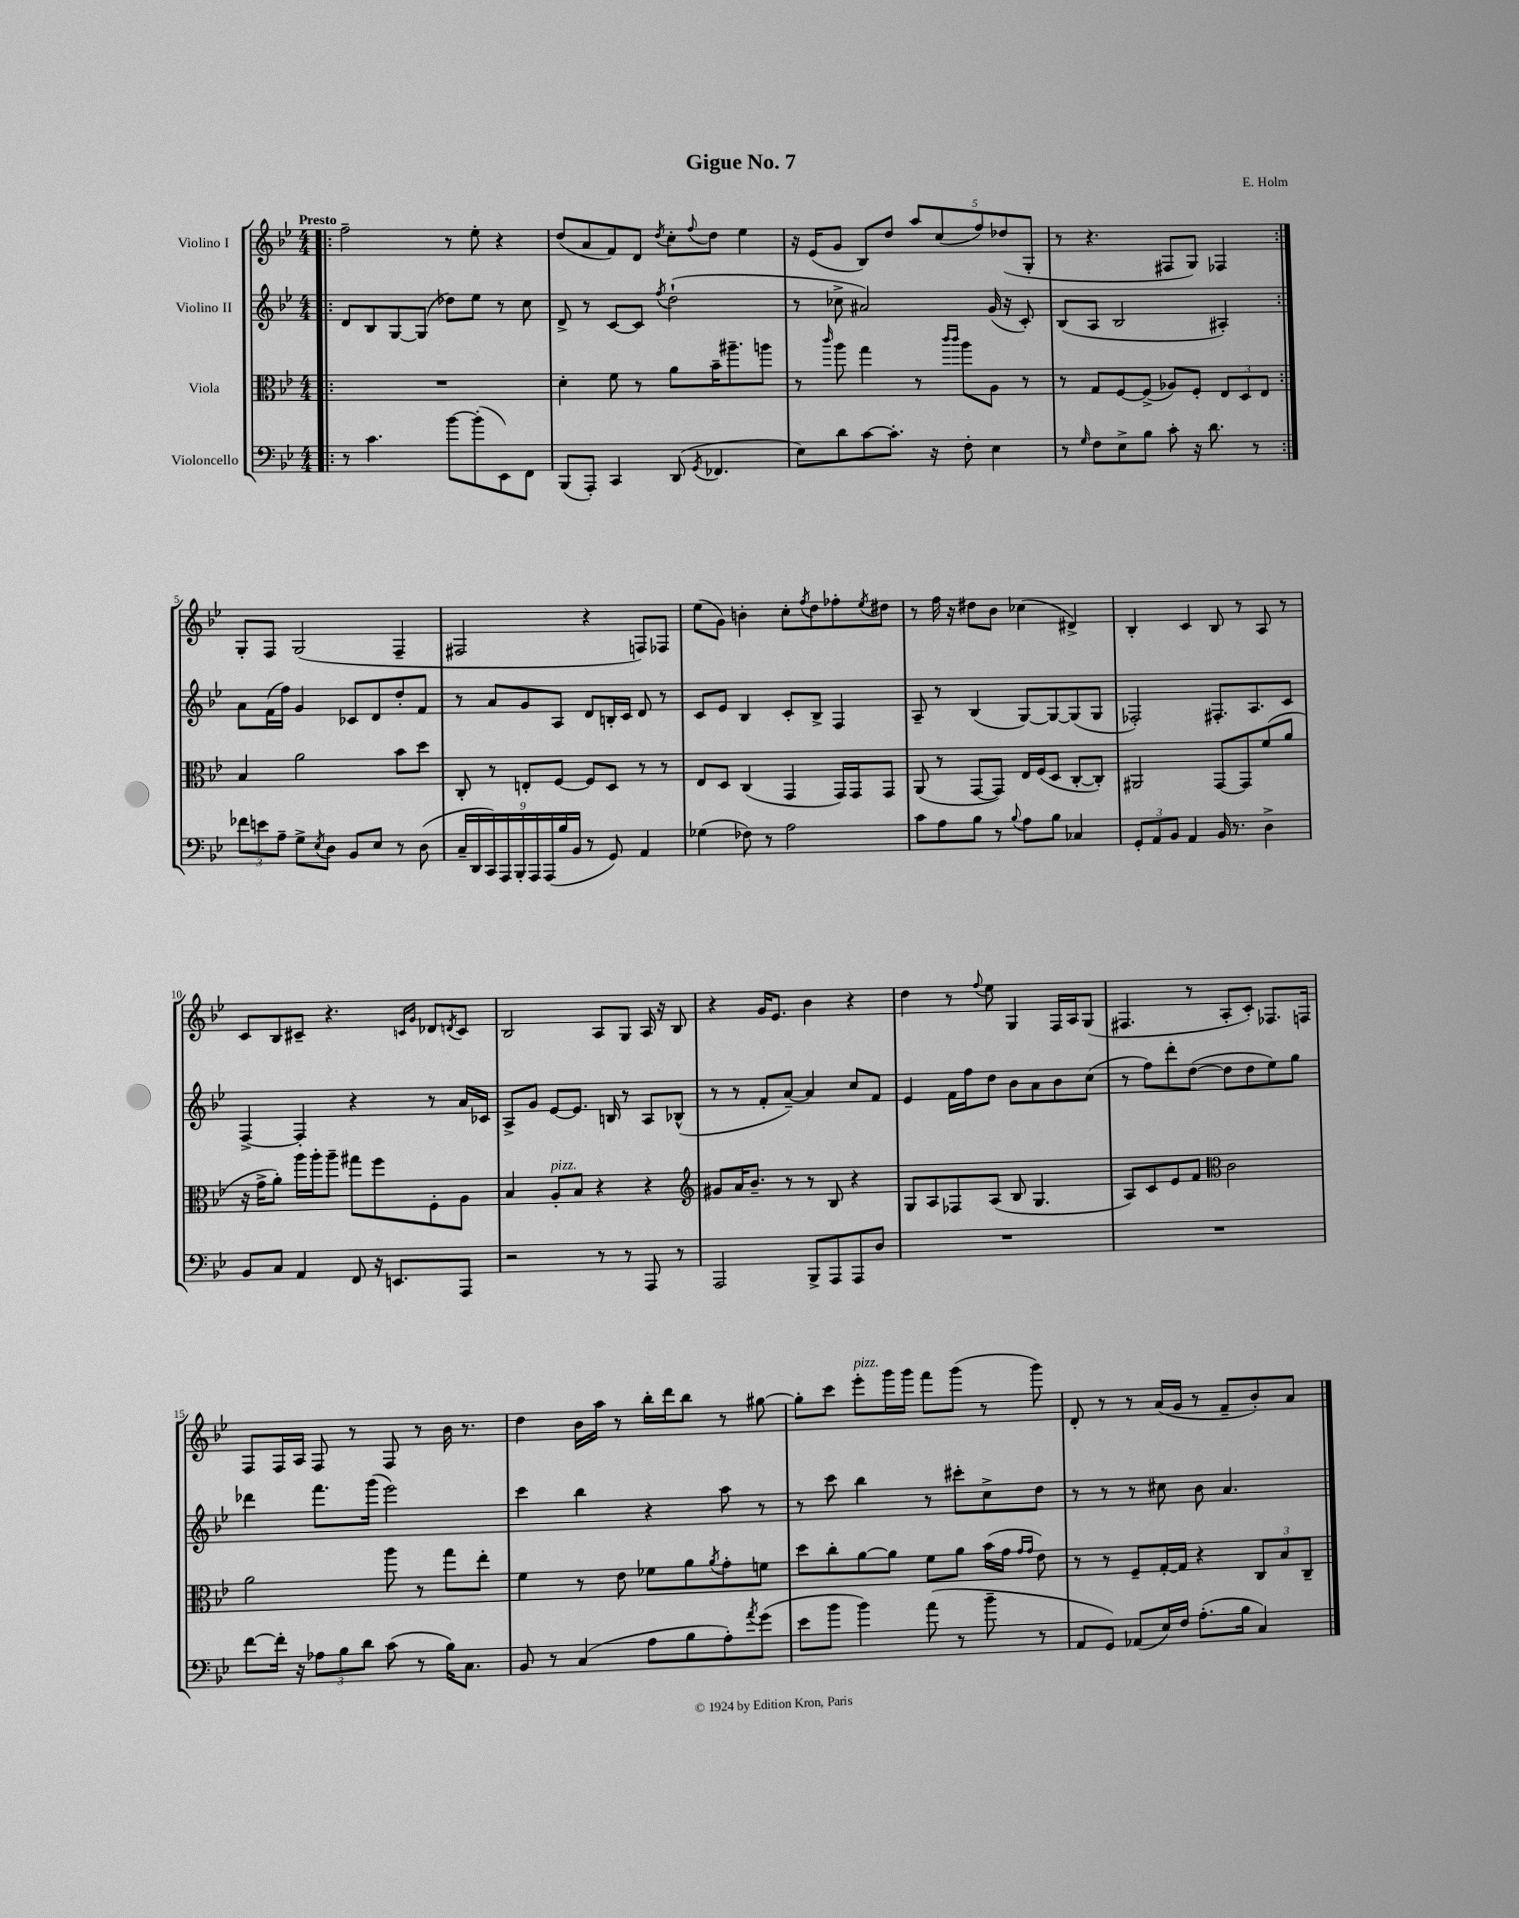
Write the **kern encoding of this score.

**kern	**kern	**kern	**kern
*staff4	*staff3	*staff2	*staff1
*clefF4	*clefC3	*clefG2	*clefG2
*k[b-e-]	*k[b-e-]	*k[b-e-]	*k[b-e-]
*M4/4	*M4/4	*M4/4	*M4/4
=!|:	=!|:	=!|:	=!|:
8r	1r	8d/L	2ff~\
4.c\	.	8B-/	.
.	.	[8G/	.
.	.	(8G/]J	.
[8b-\L	.	8dd-\L)	8r
(8b-'\]	.	8ee-\J	8ee-'\
8EE-\)	.	8r	4r
8FF\J	.	8cc\	.
=	=	=	=
(8BBB-/L	4d'\	8d^/	(8dd/L
8AAA'/J)	.	8r	8a/
4CC/	8f\	[8c/L	8f/)
.	8r	8c/]J	8d/J
.	.	8qff/	8qdd/
(8DD/	8a\L	(2dd`\	8cc'\L
8qGG/	.	.	8qqff/
4.FF-/	16b-~\K	.	8dd\J
.	8.aa#~\	.	.
.	.	.	4ee-\
.	8aa\J	.	.
=	=	=	=
8E-\L)	8r	8r	16r
.	.	.	(16e-/LK
.	16qqccc/	.	.
8d\	8aa\	8cc-^\	8g/J
[8c\	4gg\	2a#/)	8B-/L)
8.c'\]J	.	.	8dd/J
.	8r	.	10aa/L
16r	.	.	.
.	.	.	(10cc/
.	16qqccc/LL	.	.
.	16qqccc/JJ	.	.
8F'\	8aa\L	.	.
.	.	.	10ff/)
4E-\	8A\J	(16g/	.
.	.	.	(10dd-/
.	.	16r	.
.	8r	8c'/)	.
.	.	.	10G'/J
=	=	=	=
8r	8r	(8B-/L	8r
16qqG/	.	.	.
8F\L	8G/L	8A/J	4.r
8E-^\	[8F/	2B-/	.
8B-\J	(8F^/]J	.	.
8c'\	8A-/L)	.	8F#/L
16r	8F'/J	.	8G/J)
8.d\	.	.	.
.	12E-/L	4A#'/)	4F-/
.	12D/	.	.
8r	.	.	.
.	12E-/J	.	.
=:|!	=:|!	=:|!	=:|!
12f-\L	4B-/	8a\L	8G'/L
12e\	.	.	.
.	.	(16f\L	8F/J
12A~\J	.	.	.
.	.	16ff\JJ)	.
8G^\L	2a\	4g/	(2G/
8qE-/	.	.	.
8D\J	.	.	.
8BB-/L	.	8c-/L	.
8E-/J	.	8d/	.
8r	8b-\L	8dd'/	4F~/
(8D\	8dd\J	8f/J	.
=	=	=	=
18C~/LL	8C'/	8r	2F#/
18DD/	.	.	.
18CC/)	.	.	.
.	8r	8a/L	.
18AAA/	.	.	.
18BBB-'/	.	.	.
.	8E'/L	8g/	.
18AAA/	.	.	.
(18AAA/	.	.	.
.	[8F/J	8A/J	.
18B-/	.	.	.
18BB-/JJ	.	.	.
8r	8F/]L	8d/L	4r
8GG/)	8D/J	16B'/L	.
.	.	16c/JJ	.
4AA/	8r	8d/	8F/L)
.	8r	8r	8F-/J
=	=	=	=
(4G-\	8E-/L	8c/L	(8ee-\L
.	8D/J	8e-/J	8g\J)
8F-\)	(4C/	4B-/	4b'\
8r	.	.	.
2A\	4GG/	8c'/L	8cc'\L
.	.	.	8qff/
.	.	8B-^/J	8dd\
.	16GG/LL)	4F/	8ff-'\
.	16GG/J	.	.
.	.	.	8qee-/
.	8GG/J	.	8dd#\J
=	=	=	=
8c\L	(8AA/	8A~/	8r
8A\	8r	8r	16ff\
.	.	.	16r
8B-\J	[8GG/L	(4B-/	8dd#\L
8r	8GG/]J)	.	8b-\J
8qqB-/	.	.	.
8A\L	16E-/LL	[8G/L)	(4cc-\
.	(16F/J	.	.
8B-\J	8D/J	8G/_	.
4C-/	[8C'/L	(8G/]	4d#^/)
.	8C'/]J)	8G/J	.
=	=	=	=
12GG'/L	2AA#/	2F-'/)	4B-'/
12AA/	.	.	.
12BB-/J	.	.	.
4AA/	.	.	4c/
16BB-/	[8GG/L	8.F#'/L	8B-/
8.r	.	.	.
.	8GG/]	.	8r
.	.	8.A/	.
4D^\	(8f/	.	8A/
.	8a/J	8c/J	8r
=	=	=	=
8BB-/L	16r	[4F^/	8c/L
.	16g^\LK	.	.
8C/J	8a'\J)	.	8B-/
4AA/	16aa\LL	4F'/]	8c#~/J
.	16aa'\J	.	.
.	8aa~\J	.	4.r
8FF/	8gg#\L	4r	.
16r	8ff\	.	.
8.EE/L	.	.	.
.	.	.	16qqc/LL
.	.	.	16qqg/JJ
.	8F'\	8r	8d-/L
.	.	.	8qd/
8AAA/J	8A\J	16a/LL	8c/J
.	.	16c-/JJ	.
=	=	=	=
2r	4B-/	8A^/L	2B-/
.	.	8g/J	.
.	8A'/L	[8e-/L	.
.	8B-/J	8.e-/]J	.
8r	4r	.	8A/L
.	.	16B/	.
8r	.	8r	8G/J
8AAA/	4r	8A/L	16A/
.	.	.	16r
8r	.	(8B-^^/J	8B-/
=	=	=	=
*	*clefG2	*	*
2AAA/	8g#/L	8r	4r
.	16a/K	8r	.
.	8.b-~/J	.	.
.	.	8f'/L	16g/LK
.	.	.	8.e-/J
.	8r	[8a~/J)	.
8BBB-^/L	8r	4a/]	4b-\
8AAA/	8B-/	.	.
8AAA/	4r	8cc/L	4r
8D/J	.	8f/J	.
=	=	=	=
1r	8G/L	4e-/	4dd\
.	8A/	.	.
.	8F-/	16f\LL	8r
.	.	16ff\J	.
.	.	.	8qqff/
.	(8A/J	8dd\J	8ee-\
.	8B-/	8b-\L	4G/
.	4.G/	8a\	.
.	.	8b-\	16F/LL
.	.	.	16A/J
.	.	(8cc\J	(8G/J
=	=	=	=
1r	8A/L)	8r	4.F#/
.	8c/	8ff\L)	.
.	8e-/	8ddd'\	.
.	8f/J	([8dd\J	8r
*	*clefC3	*	*
.	2c\	8dd\]L	8A'/L
.	.	8dd\	8c'/J)
.	.	8ee-\)	8.F-/L
.	.	8gg\J	.
.	.	.	16F/Jk
=	=	=	=
[8f\L	2a\	4ddd-\	8F/L
16f'\]Jk	.	.	16F/L
16r	.	.	16A/JJ
12A-\L	.	8.fff\L	8F/
12B-\	.	.	.
.	.	.	8r
12d\J	.	.	.
.	.	(16ggg\Jk	.
(8c\	8aa\	2eee-\)	8F/
8r	8r	.	8r
16B-\LK)	8gg\L	.	16b-\
8.C\J	.	.	8.r
.	8ee-'\J	.	.
=	=	=	=
8BB-/	4f\	4ccc\	4dd\
8r	.	.	.
(4C/	8r	4bb-\	16b-\LL
.	.	.	16aa\JJ
.	8e-\	.	8r
8A\L	8f-\L	4r	16bb-'\LL
.	.	.	16ddd\J
8B-\	8a\	.	8bb-\J
.	8qa/	.	.
8A'\)	8g'\	8aa\	8r
8qa/	.	.	.
(8g\J	8f\J	8r	[8gg#\
=	=	=	=
8e-\L	8dd\L	8r	8gg#'\]L
8b-\J	8cc'\	8ccc\	8ccc\J
4b-\)	[8a\	4bb-\	8eee-'\L
.	8a\]J	.	16ggg\L
.	.	.	16ggg\JJ
(8a\	8f\L	8r	8fff\L
8r	8a\J	8ccc#'\L	(8ggg\J
8b-~\	(16b-\LL	8cc^\	8r
.	16g\JJ	.	.
.	16qqg/LL	.	.
.	16qqg/JJ	.	.
8r	8e-\)	8dd\J	8ggg\)
=	=	=	=
8AA/L	8r	8r	8d'/
8GG/J)	8r	8r	8r
(8AA-/L	8F~/L	8r	8r
16E-/L)	[16G'/L	8cc#\	(16a/LL
16F/JJ	16G/]JJ	.	16g/JJ
(8.A'\L	4r	8b-\	8r
.	.	4.a/	8f~/L
16B-\Jk	.	.	.
4C/)	12C/L	.	8b-'/)
.	12B-/	.	.
.	.	.	8a/J
.	12C~/J	.	.
==	==	==	==
*-	*-	*-	*-
